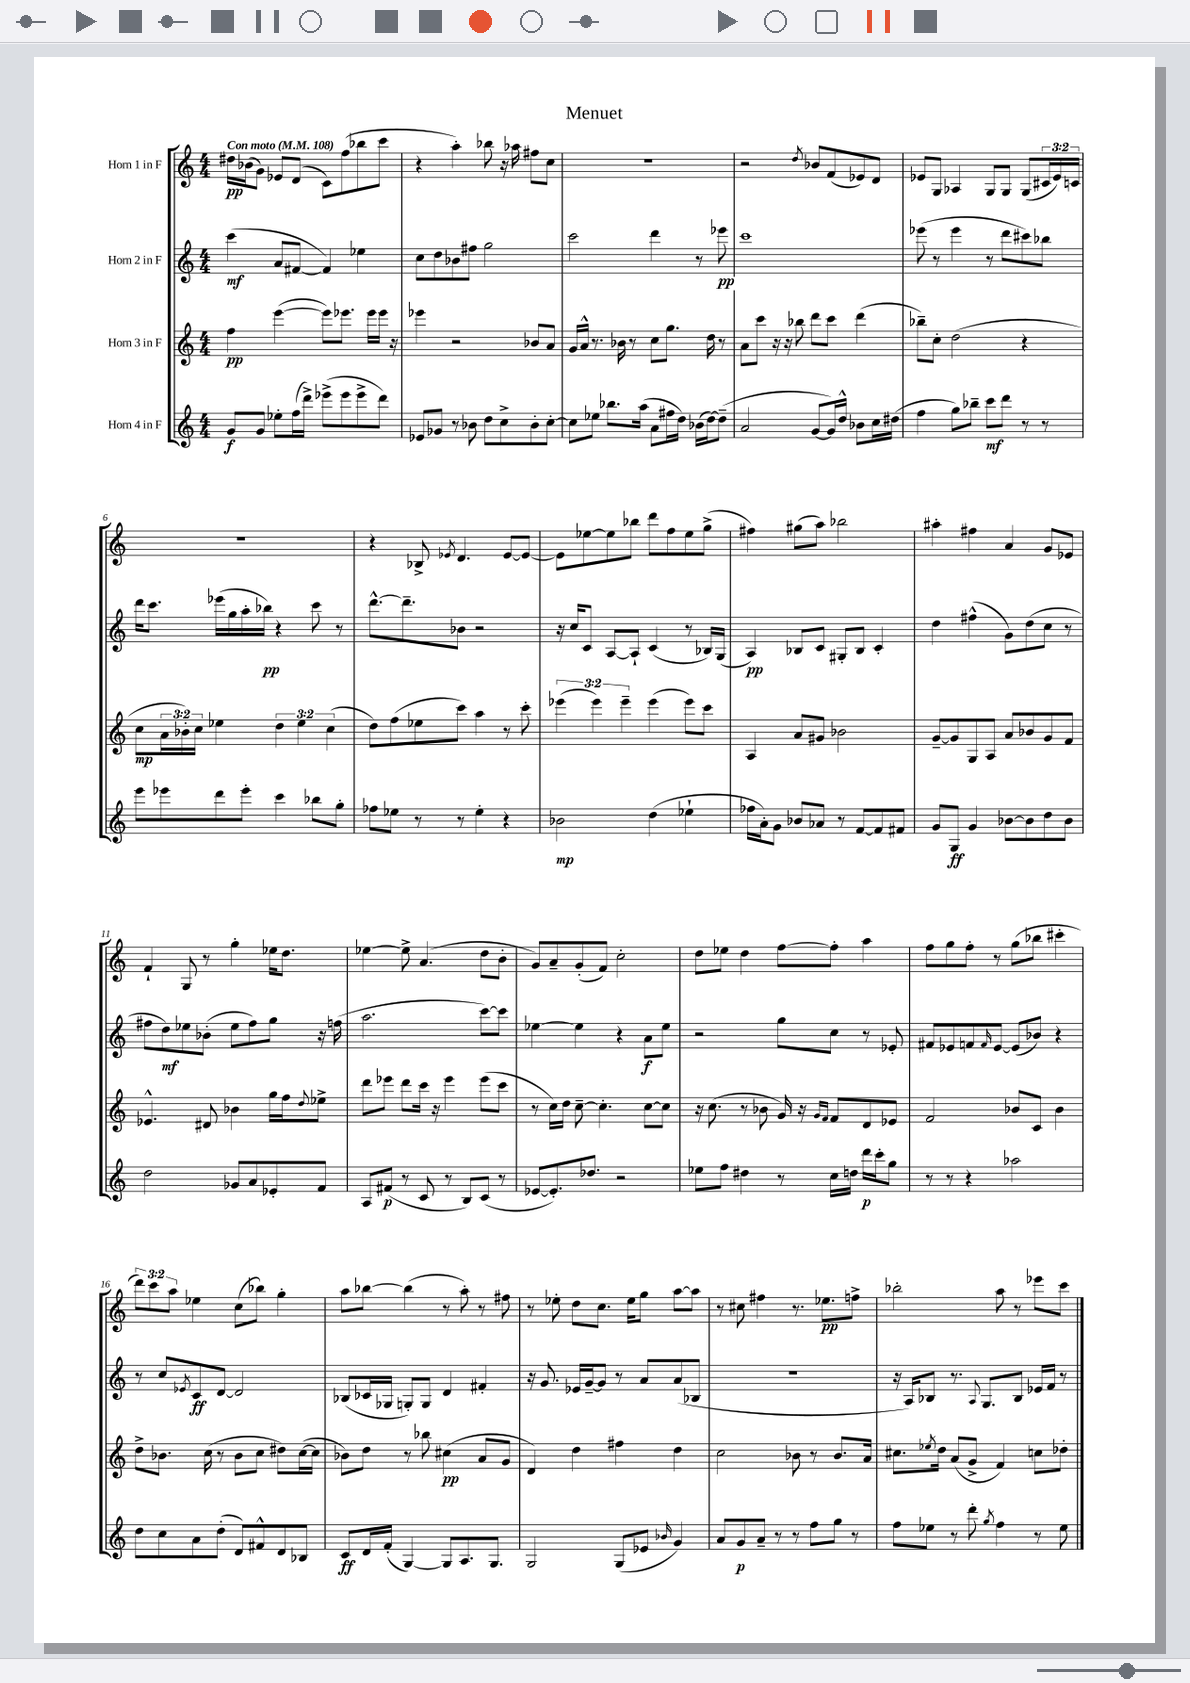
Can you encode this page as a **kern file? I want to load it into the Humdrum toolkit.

**kern	**dynam	**kern	**dynam	**kern	**dynam	**kern	**dynam
*part4	*part4	*part3	*part3	*part2	*part2	*part1	*part1
*staff4	*staff4	*staff3	*staff3	*staff2	*staff2	*staff1	*staff1
*I"Horn 4 in F	*	*I"Horn 3 in F	*	*I"Horn 2 in F	*	*I"Horn 1 in F	*
*clefG2	*	*clefG2	*	*clefG2	*	*clefG2	*
*k[]	*	*k[]	*	*k[]	*	*k[]	*
*M4/4	*	*M4/4	*	*M4/4	*	*M4/4	*
*MM108	*	*MM108	*	*MM108	*	*MM108	*
=1	=1	=1	=1	=1	=1	=1	=1
!	!	!	!	!	!	!LO:TX:a:B:t=Con moto	!
8g/L	f	4ff\	pp	(4ccc\	mf	16dd#X\LL	pp
.	.	.	.	.	.	(16b-X\J	.
8g/J	.	.	.	.	.	8g\J)	.
8ee-X'\L	.	([4eee\	.	8a/L	.	8e-X/L	.
(16ff\L	.	.	.	[8f#X/J	.	(8d/J	.
16ddd^\JJ)	.	.	.	.	.	.	.
(8eee-X^\L	.	8eee\L])	.	4f#/])	.	8c\L)	.
8eee-\	.	8.eee-X\J	.	.	.	(8ff\	.
8eee-^\	.	.	.	4ee-X\	.	8bb-X\	.
.	.	16eee-\LL	.	.	.	.	.
8ddd\J)	.	16eee-\JJ	.	.	.	8ccc\J	.
.	.	16r	.	.	.	.	.
=2	=2	=2	=2	=2	=2	=2	=2
8e-X/L	.	4eee-X\	.	8cc\L	.	4r	.
8g-X/J	.	.	.	8dd\	.	.	.
8r	.	2r	.	8b-X\	.	4aa'\)	.
8b-X\	.	.	.	8ff#X\J	.	.	.
8dd\L	.	.	.	2gg\	.	8bb-X\	.
8cc^\	.	.	.	.	.	16r	.
.	.	.	.	.	.	16aa-X\	.
8b-'\	.	8b-X/L	.	.	.	8ff#X\L	.
[8cc'\J	.	8a/J	.	.	.	8cc\J	.
=3	=3	=3	=3	=3	=3	=3	=3
8cc\L]	.	16g/LL	.	2ccc\	.	1r	.
.	.	16a^^/JJ	.	.	.	.	.
8ee-X\J	.	8.r	.	.	.	.	.
8.bb-X\L	.	.	.	.	.	.	.
.	.	16b-X\	.	.	.	.	.
.	.	8r	.	.	.	.	.
(16aa\Jk	.	.	.	.	.	.	.
8a\L	.	8cc\L	.	4ddd\	.	.	.
16ff#X\L	.	8.gg\J	.	.	.	.	.
16dd\JJ)	.	.	.	.	.	.	.
(16b-X\LL	.	.	.	8r	.	.	.
[16dd\J)	.	16dd\	.	.	.	.	.
(8dd~\J]	.	8r	.	8eee-X\	pp	.	.
=4	=4	=4	=4	=4	=4	=4	=4
2a/	.	8a\L	.	1ccc	.	2r	.
.	.	8ccc\J	.	.	.	.	.
.	.	16r	.	.	.	.	.
.	.	16r	.	.	.	.	.
.	.	8bb-X\	.	.	.	.	.
.	.	.	.	.	.	8qdd/	.
[8g/L	.	8ddd\L	.	.	.	8b-X/L	.
16g/L])	.	8ccc\J	.	.	.	(8f/	.
16dd^^/JJ	.	.	.	.	.	.	.
8b-X\L	.	(4ddd\	.	.	.	8e-X/)	.
16cc\L	.	.	.	.	.	8d/J	.
(16dd#X\JJ	.	.	.	.	.	.	.
=5	=5	=5	=5	=5	=5	=5	=5
4ff\	.	8bb-X~\L)	.	(8eee-X\	.	8e-X/L	.
.	.	8cc'\J	.	8r	.	8G/J	.
8gg\L)	.	(2dd\	.	4eee-\	.	4A-X/	.
8bb-X~\J	.	.	.	.	.	.	.
8ccc\L	mf	.	.	8r	.	8G/L	.
8ddd\J	.	.	.	8ddd\L	.	8G/J	.
8r	.	4r	.	8ccc#X\)	.	(8G/L	.
8r	.	.	.	8bb-X\J	.	24c#X/L	.
.	.	.	.	.	.	24e-/)	.
.	.	.	.	.	.	24cn/JJ	.
!!LO:LB:g=z
=6	=6	=6	=6	=6	=6	=6	=6
8eee\L	.	8cc\L	mp	16ddd\KL	.	1r	.
.	.	.	.	8.ccc\J	.	.	.
8eee-X\	.	24a\L	.	.	.	.	.
.	.	24b-X'\)	.	.	.	.	.
.	.	24cc\JJ	.	.	.	.	.
8ddd\	.	4ee-X\	.	(16eee-X\LL	.	.	.
.	.	.	.	16gg\	.	.	.
8eee-'\J	.	.	.	16aa'\	.	.	.
.	.	.	.	16bb-X\JJ)	pp	.	.
4ccc\	.	6dd\	.	4r	.	.	.
.	.	6ee-\	.	.	.	.	.
8bb-X\L	.	.	.	8ccc\	.	.	.
.	.	(6cc\	.	.	.	.	.
8gg'\J	.	.	.	8r	.	.	.
=7	=7	=7	=7	=7	=7	=7	=7
8ff-X\L	.	8dd\L)	.	[8.ddd^^\L	.	4r	.
8ee-X\J	.	(8ff\	.	.	.	.	.
.	.	.	.	8.ddd~\]	.	.	.
8r	.	8ee-X\	.	.	.	8B-X^/	.
.	.	.	.	.	.	8qe-X/	.
8r	.	8ccc\J)	.	8b-X\J	.	4.d/	.
4ee-'\	.	4aa\	.	2r	.	.	.
4r	.	8r	.	.	.	[8e-/L	.
.	.	8ccc'\	.	.	.	8e-/J_	.
=8	=8	=8	=8	=8	=8	=8	=8
2b-X\	mp	(6eee-X\	.	16r	.	8e-\L]	.
.	.	.	.	16cc/KL	.	.	.
.	.	.	.	8c/J	.	[8ee-X\	.
.	.	6eee-\)	.	.	.	.	.
.	.	.	.	[8A/L	.	8ee-\]	.
.	.	6eee-~\	.	.	.	.	.
.	.	.	.	8A`/J]	.	8bb-X\J	.
(4dd\	.	(4eee-\	.	(4c/	.	8ddd\L	.
.	.	.	.	.	.	8ff\	.
4ee-X`\	.	8eee-\L)	.	8r	.	8ee-\	.
.	.	8ccc\J	.	16B-X/LL)	.	(8gg^\J	.
.	.	.	.	(16G/JJ	.	.	.
=9	=9	=9	=9	=9	=9	=9	=9
16ff-X\LL	.	4A/	.	4A/)	pp	4ff#X\)	.
16a'\J)	.	.	.	.	.	.	.
8g\J	.	.	.	.	.	.	.
8b-X/L	.	8a/L	.	8B-X/L	.	(8gg#X\L	.
8a-X/J	.	8g#X/J	.	8c/J	.	8aa\J)	.
8r	.	2b-X\	.	8G#X'/L	.	2bb-X\	.
[8f/L	.	.	.	8B-/J	.	.	.
8f/]	.	.	.	4c'/	.	.	.
8f#X/J	.	.	.	.	.	.	.
=10	=10	=10	=10	=10	=10	=10	=10
8g/L	.	[8g~/L	.	4dd\	.	4aa#X'\	.
8G/J	ff	8g/]	.	.	.	.	.
4g/	.	8G/	.	(4ff#X^^\	.	4ff#X\	.
.	.	8A/J	.	.	.	.	.
[8b-X\L	.	8a/L	.	8g\L)	.	4a/	.
8b-\]	.	8b-X/	.	(8dd\	.	.	.
8dd\	.	8g/	.	8cc\J	.	8g/L	.
8b-\J	.	8f/J	.	8r	.	8e-X/J	.
!!LO:LB:g=z
=11	=11	=11	=11	=11	=11	=11	=11
2dd\	.	4.e-X^^/	.	8ff#X\L	.	4f`/	.
.	.	.	.	8dd\)	mf	.	.
.	.	.	.	8ee-X\	.	8G/	.
.	.	8d#X/	.	(8b-X'\J	.	8r	.
8g-X/L	.	4b-X\	.	8ee-\L	.	4gg'\	.
8a/	.	.	.	8ff#\)	.	.	.
8e-X'/	.	16gg\LL	.	8gg\J	.	16ee-X\KL	.
.	.	16ff\J	.	.	.	8.dd\J	.
.	.	8qqdd/	.	.	.	.	.
8f/J	.	8ee-X^\J	.	16r	.	.	.
.	.	.	.	(16ffn\	.	.	.
=12	=12	=12	=12	=12	=12	=12	=12
8A/L	.	8ddd\L	.	2.aa\	.	[4ee-X\	.
(8f#X/J	p	8eee-X\J	.	.	.	.	.
8r	.	8ddd\L	.	.	.	8ee-^\]	.
8c/	.	16ccc\Jk	.	.	.	(4.a/	.
.	.	16r	.	.	.	.	.
8r	.	4eee-\	.	.	.	.	.
8B/L)	.	.	.	.	.	.	.
(8c/J	.	(8eee-\L	.	[8ccc\L)	.	8dd\L	.
8r	.	8ccc\J	.	8ccc\J]	.	8b'\J	.
=13	=13	=13	=13	=13	=13	=13	=13
[8e-X/L	.	8r	.	[4ee-X\	.	8g/L)	.
8.e-'/])	.	16cc\LL)	.	.	.	8a~/	.
.	.	16dd\JJ	.	.	.	.	.
.	.	[8cc~\	.	4ee-\]	.	(8g'/	.
8.dd-X/J	.	.	.	.	.	.	.
.	.	4.cc'\]	.	.	.	8f/J)	.
2r	.	.	.	4r	.	2cc'\	.
.	.	[8cc\L	.	8a\L	f	.	.
.	.	8cc\J]	.	8ee-\J	.	.	.
=14	=14	=14	=14	=14	=14	=14	=14
8ee-X\L	.	16r	.	2r	.	8dd\L	.
.	.	(8.cc\	.	.	.	.	.
8ff\J	.	.	.	.	.	8ee-X\J	.
4dd#X\	.	8r	.	.	.	4dd\	.
.	.	8b-X\	.	.	.	.	.
8r	.	16g/)	.	8gg\L	.	[8ff\L	.
.	.	16r	.	.	.	.	.
.	.	16qqg/LL	.	.	.	.	.
.	.	16qqf/JJ	.	.	.	.	.
16cc\LL	.	8f/L	.	8cc\J	.	8ff'\J]	.
16ddn\JJ	.	.	.	.	.	.	.
16ddd\LL	p	8d/	.	8r	.	4aa\	.
16ccc'\J	.	.	.	.	.	.	.
8gg\J	.	8e-X/J	.	8e-X'/	.	.	.
=15	=15	=15	=15	=15	=15	=15	=15
8r	.	2f/	.	8f#X/L	.	8ff\L	.
8r	.	.	.	8e-X/	.	8gg\	.
4r	.	.	.	8fn/	.	8ff'\J	.
.	.	.	.	16qqf/	.	.	.
.	.	.	.	[8e-/J	.	8r	.
2aa-X\	.	8b-X/L	.	(8e-/L]	.	(8gg\L	.
.	.	8c/J	.	8b-X/J)	.	8bb-X\J	.
.	.	4b-\	.	4r	.	4ccc#X'\	.
!!LO:LB:g=z
=16	=16	=16	=16	=16	=16	=16	=16
8dd\L	.	8dd^\L	.	8r	.	12ddd\L)	.
.	.	.	.	.	.	12ccc\	.
8cc\	.	8.b-X\J	.	8cc/L	.	.	.
.	.	.	.	.	.	12aa\J	.
.	.	.	.	8qe-X/	.	.	.
8a\	.	.	.	8c/	ff	4ee-X\	.
.	.	(16cc\	.	.	.	.	.
(8dd'\J	.	8r	.	[8d/J	.	.	.
8d/L)	.	8b-\L	.	2d/]	.	(8cc\L	.
8f#X^^/	.	8cc\J	.	.	.	8bb-X\J)	.
8d/	.	8dd#X\L)	.	.	.	4gg'\	.
8B-X/J	.	([16cc\L	.	.	.	.	.
.	.	16cc\JJ]	.	.	.	.	.
=17	=17	=17	=17	=17	=17	=17	=17
8c/L	ff	8b-X\L)	.	(8B-X/L	.	8aa\L	.
16d/L	.	8dd\J	.	16c-X/L	.	[8bb-X\J	.
(16f'/JJ	.	.	.	16G-X/JJ	.	.	.
[4G/)	.	8r	.	8Gn'/L)	.	(4bb-\]	.
.	.	8bb-X\	.	8G/J	.	.	.
8G/L]	.	(4cc#X\	pp	4d/	.	8r	.
8.A/	.	.	.	.	.	8aa'\)	.
.	.	8a/L	.	4f#X'/	.	8r	.
8.G/J	.	.	.	.	.	.	.
.	.	8g/J	.	.	.	8ff#X\	.
=18	=18	=18	=18	=18	=18	=18	=18
2G/	.	4d/)	.	16r	.	8r	.
.	.	.	.	8.g/	.	.	.
.	.	.	.	.	.	8ee-X'\	.
.	.	4dd\	.	16e-X/LL	.	8dd\L	.
.	.	.	.	[16g~/J	.	.	.
.	.	.	.	8g/J]	.	8.cc\J	.
(8G/L	.	4ff#X\	.	8r	.	.	.
.	.	.	.	.	.	16ee-\KL	.
8e-X/J	.	.	.	8a/L	.	8gg\J	.
16qqb-X/	.	.	.	.	.	.	.
4g/)	.	4dd\	.	(8a/	.	[8aa\L	.
.	.	.	.	8B-X/J	.	8aa\J]	.
=19	=19	=19	=19	=19	=19	=19	=19
8a/L	.	2cc\	.	1r	.	8r	.
8g/	p	.	.	.	.	8cc#X\	.
8a~/J	.	.	.	.	.	4ff#X\	.
8r	.	.	.	.	.	.	.
8r	.	8b-X\	.	.	.	8.r	.
8ff\L	.	8r	.	.	.	.	.
.	.	.	.	.	.	8.ee-X\L	pp
8gg\J	.	8.b-/L	.	.	.	.	.
8r	.	.	.	.	.	8ffn^\J	.
.	.	16a/Jk	.	.	.	.	.
=20	=20	=20	=20	=20	=20	=20	=20
8ff\L	.	8.cc#X\L	.	16r	.	2bb-X'\	.
.	.	.	.	16A/KL)	.	.	.
8ee-X\J	.	.	.	8B-X/J	.	.	.
.	.	8qee-X/	.	.	.	.	.
.	.	16dd\Jk	.	.	.	.	.
8r	.	(8a/L	.	8.r	.	.	.
8ddd'\	.	8g^/J	.	.	.	.	.
.	.	.	.	8qqA/	.	.	.
.	.	.	.	8.G/L	.	.	.
8qgg/	.	.	.	.	.	.	.
4ff\	.	4f/)	.	.	.	8aa\	.
.	.	.	.	8B-/J	.	8r	.
8r	.	8ccn\L	.	16e-X/LL	.	8eee-X\L	.
.	.	.	.	16f/JJ	.	.	.
8ee-\	.	8dd-X'\J	.	8r	.	8ccc\J	.
==	==	==	==	==	==	==	==
*-	*-	*-	*-	*-	*-	*-	*-
